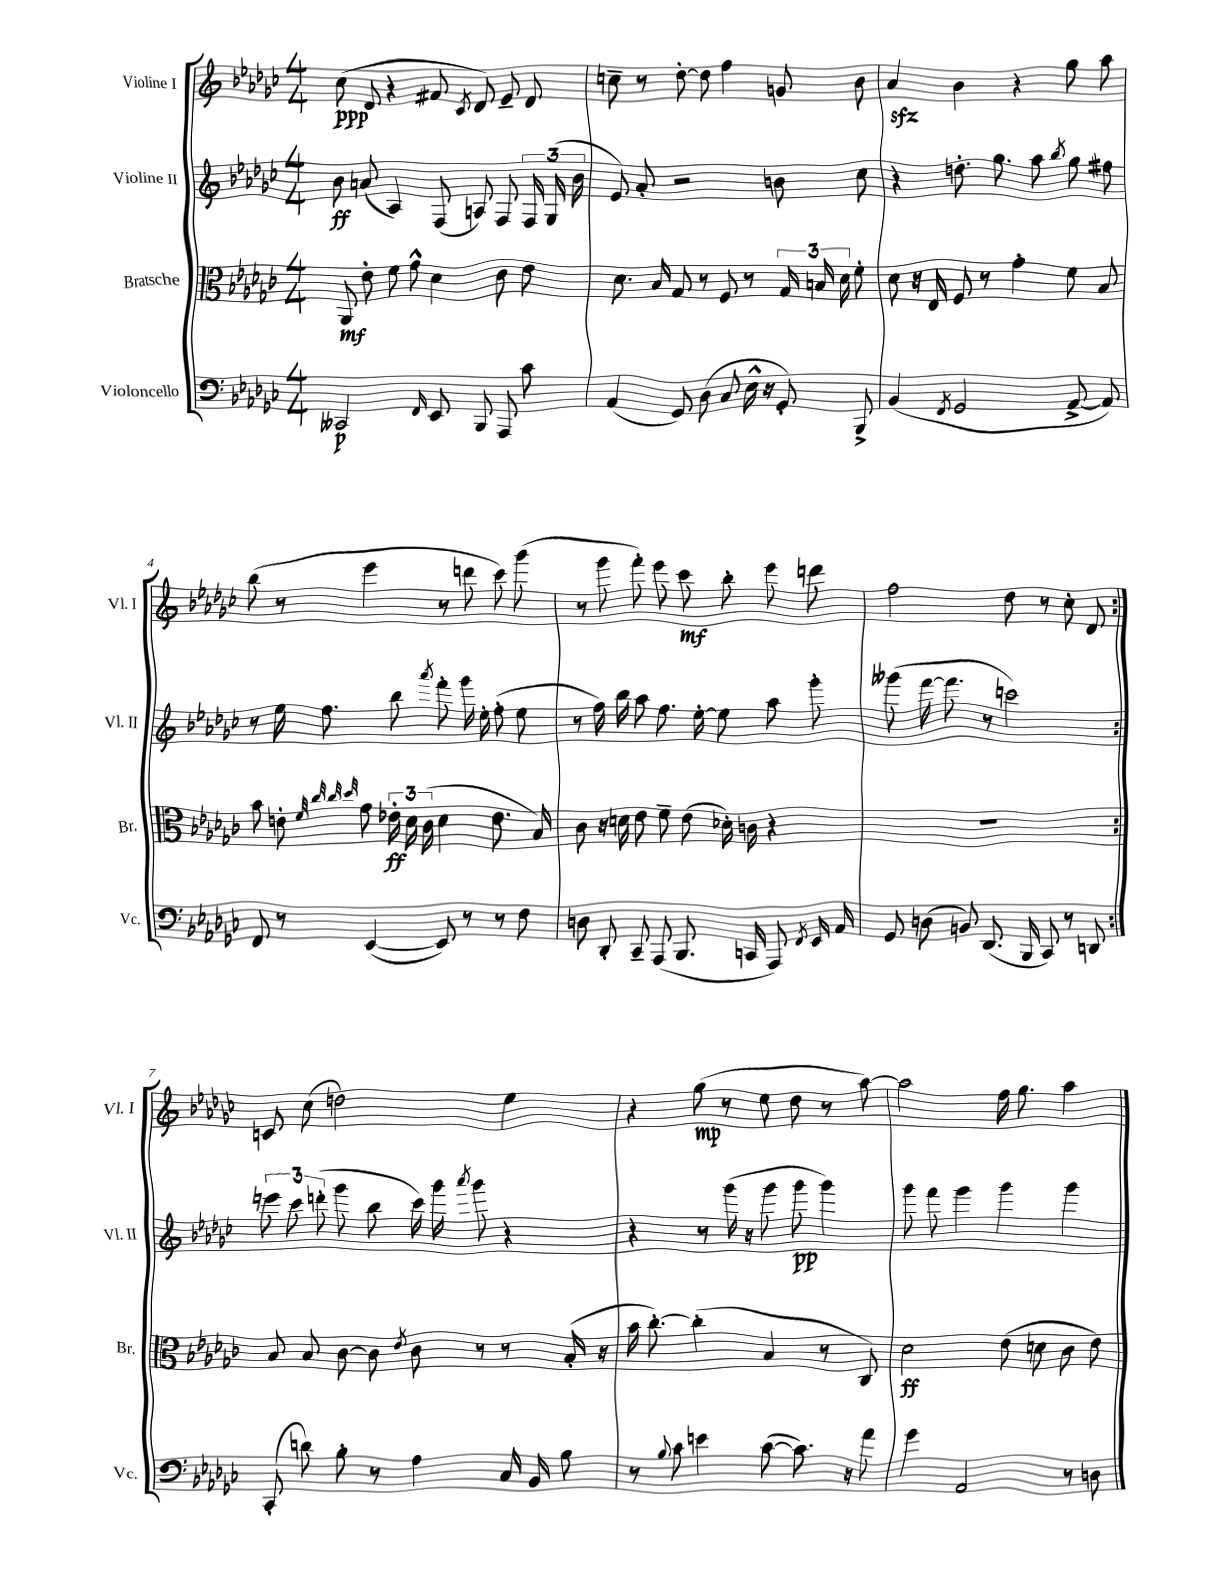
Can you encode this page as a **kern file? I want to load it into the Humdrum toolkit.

**kern	**kern	**kern	**kern
*staff4	*staff3	*staff2	*staff1
*clefF4	*clefC3	*clefG2	*clefG2
*k[b-e-a-d-g-c-]	*k[b-e-a-d-g-c-]	*k[b-e-a-d-g-c-]	*k[b-e-a-d-g-c-]
*M4/4	*M4/4	*M4/4	*M4/4
2CC--	8AA-	8b-	(8cc-
.	8e-'	(8a	8d-
.	8f	4A-)	4r
.	8g-^^	.	.
16qqFF	.	.	.
8EE-	4d-	(8F	8f#
.	.	.	8qc-
8BBB-	.	8A)	8d-)
8AAA-	8c-	8F	8e-~
8c-	8e-	24F	8d-
.	.	(24G-	.
.	.	24b-	.
=	=	=	=
(4AA-	8.d-	8e-)	8cc~
.	.	8a-'	8r
.	16B-	.	.
8GG-)	8G-	2r	[8dd-'
(8D-	8r	.	8dd-]
8C-	8F	.	4ff
16E-^^	8r	.	.
16r	.	.	.
8GG-')	24G-	8b	8g
.	24B	.	.
.	24d-	.	.
8BBB-^	8f'	8cc-	8b-
=	=	=	=
(4BB-	8d-	4r	4a-
.	16r	.	.
.	16E-	.	.
8qFF	.	.	.
2GG-	8F	8.dd'	4b-
.	8r	.	.
.	.	8.gg-	.
.	4g-'	.	4r
.	.	8aa-	.
.	.	8qbb-	.
[8AA-^	8f	8gg-	8gg-
8AA-])	8B-	8ff#	8aa-
=	=	=	=
8FF	8b-	8r	(8bb-
8r	8e'	16ee-	8r
.	.	8.ff	.
.	32qqf	.	.
.	32qqcc-	.	.
.	32qqcc-	.	.
.	32qqdd-	.	.
([4EE-	8g-	.	4eee-
.	24e-'	8bb-	.
.	24d-	.	.
.	(24c-	.	.
.	.	8qaaa-	.
8EE-])	4d-	8fff'	8r
8r	.	16ggg-	8ddd
.	.	16ee-'	.
8r	8.e-	(8ff'	8ccc-)
8F	.	8ee-	(8ggg-
.	16B-)	.	.
=	=	=	=
8D	8c-	8r	8r
8DD-'	16r	16ff)	8ggg-
.	16d	16bb-	.
8CC-~	8e-	8aa-	8fff')
(8AAA-	8f~	8.ff	8eee-
8.BBB-	(8e-	.	8ccc-
.	.	[16ee-'	.
.	16d-')	8ee-]	8bb-'
16CC	16c	.	.
8AAA-)	4r	8aa-	8eee-
8qFF	.	.	.
16EE-	.	8ggg-'	8ddd
16AA-	.	.	.
=	=	=	=
8GG-	1r	(8ggg--	2ff
(8D	.	[16fff	.
.	.	8.fff]	.
8BB)	.	.	.
(8.DD-	.	8r	.
.	.	2ccc)	8dd-
16BBB-	.	.	.
8CC-)	.	.	8r
8r	.	.	8cc-'
8DD	.	.	8d-
=:|!	=:|!	=:|!	=:|!
(8CC-'	8B-	12eee	8c
.	.	12ccc-	.
8d)	8B-	.	(8cc-
.	.	(12ddd'	.
8B-'	[8c-	8ggg-	2dd)
8r	8c-]	8bb-	.
.	8qe-	.	.
4A-	8c-	16ccc-)	.
.	.	16ggg-	.
.	.	8qaaa-	.
.	8r	8ggg-	.
16C-	8r	4r	4ee-
16BB-	.	.	.
8B-	(16B-'	.	.
.	16r	.	.
=	=	=	=
8r	16b-	4r	4r
.	[8.cc-')	.	.
8qqB-	.	.	.
8c-	.	.	.
4e	(4cc-']	8r	(8gg-
.	.	(16ggg-	8r
.	.	16r	.
([8c-	4B-	8ggg-	8ee-
8.c-])	.	8ggg-	8dd-
.	8r	4ggg-)	8r
16r	.	.	.
8a-	8C-)	.	[8aa-)
=	=	=	=
4g-	2d-	8ggg-	2aa-]
.	.	8fff	.
2AA-	.	4ggg-	.
.	(8e-	4ggg-	16ff
.	.	.	8.gg-
.	8d	.	.
8r	8c-	4ggg-	4aa-
8D	8e-)	.	.
==	==	==	==
*-	*-	*-	*-
